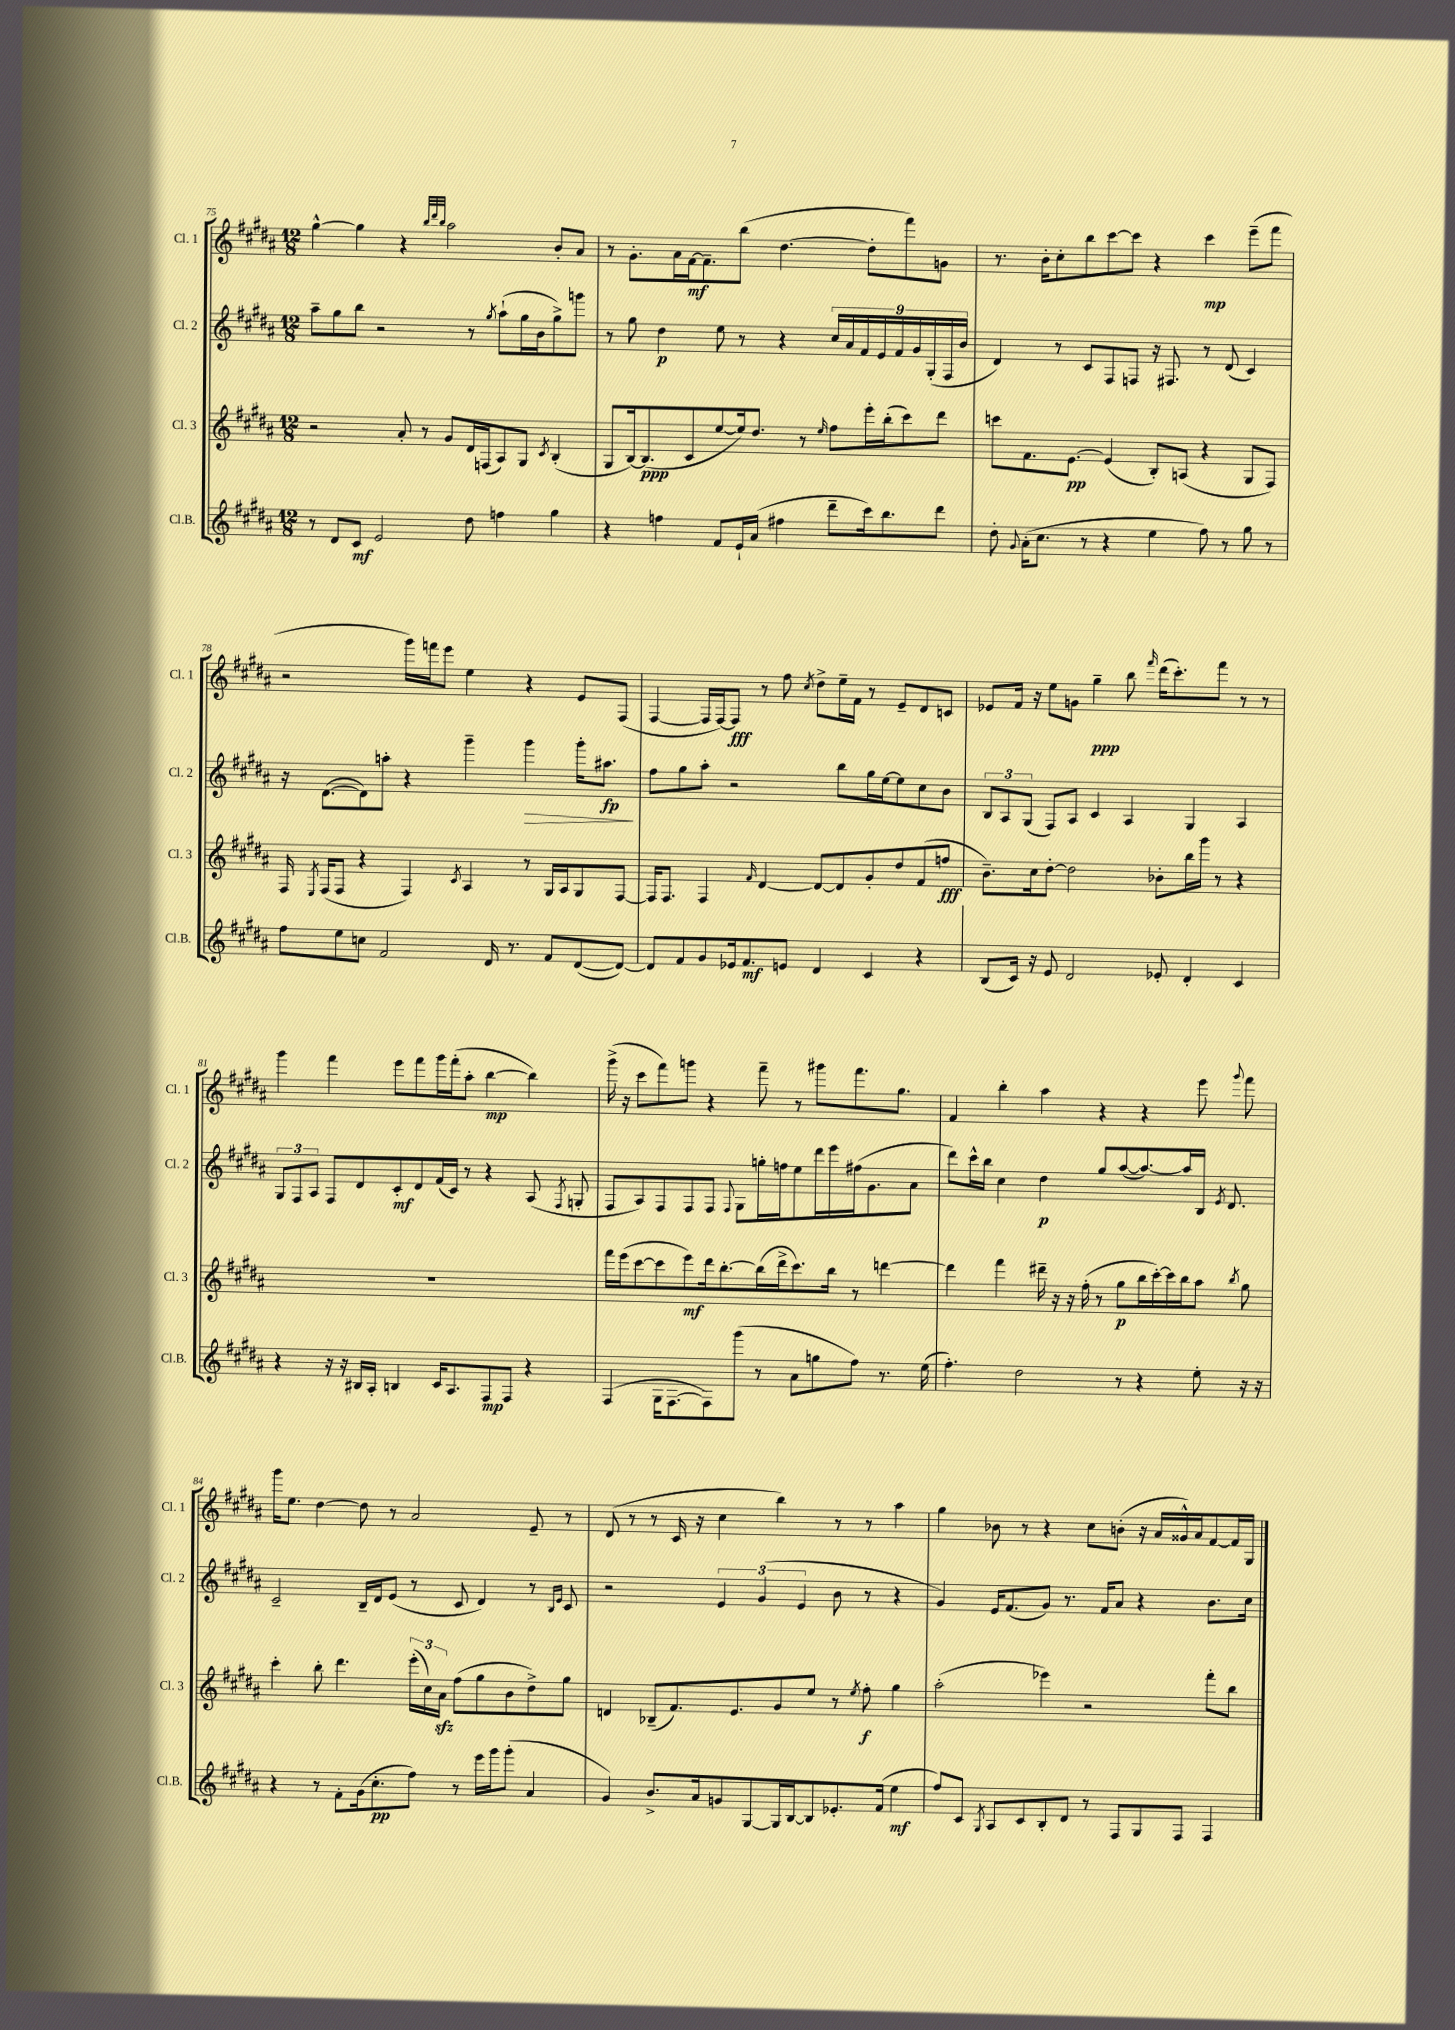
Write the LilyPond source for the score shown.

<<
\new StaffGroup <<
\new Staff = "s0" \with { instrumentName = "Cl. 1" shortInstrumentName = "Cl. 1" } {
    \clef treble \key b \major \numericTimeSignature \time 12/8
    \autoBeamOff gis''4~-^ gis''4 r4 \grace { b''32[ dis'''32 b''32] } ais''2 b'8[-. ais'8] |
    r8 gis'8.[-. ais'16 fis'16~\mf fis'8.-- b''8]( dis''4.~ dis''8[-. fis'''8) g'8] |
    r8. b'16[-. cis''8-. b''8 cis'''8~ cis'''8] r4 cis'''4\mp e'''8[--( fis'''8] |
    r2 gis'''16[) f'''16 e'''8] e''4 r4 e'8[ fis8]( |
    fis4~ fis16[ fis16~) fis8]\fff r8 fis''8 \acciaccatura { cis''8 } dis''8[-> e''16-- fis'16] r8 e'8[-- dis'8 c'8] |
    ees'8[ fis'16] r16 e''8[ g'8] gis''4--\ppp b''8 \grace { fis'''16 } dis'''16[( cis'''8.-.) fis'''8] r8 r8 |
    gis'''4 fis'''4 e'''8[ fis'''8 gis'''16 fis'''16-.( ais''8]-. b''4~\mp b''4) |
    gis'''16->( r16 cis'''8[ fis'''8) g'''8] r4 fis'''8-- r8 gis'''8[ fis'''8. gis''8.] |
    fis'4 b''4-. ais''4 r4 r4 e'''8 \appoggiatura { gis'''8 } fis'''8 |
    gis'''16[ e''8.] dis''4~ dis''8 r8 ais'2 e'8-- r8 |
    dis'8( r8 r8 cis'16 r16 cis''4 b''4) r8 r8 ais''4 |
    gis''4 bes'8 r8 r4 cis''8[ b'8]-.( r16 ais'16[ gisis'16-^) ais'16 fis'8~ fis'16 gis16] \bar "|." |
}
\new Staff = "s1" \with { instrumentName = "Cl. 2" shortInstrumentName = "Cl. 2" } {
    \clef treble \key b \major \numericTimeSignature \time 12/8
    \autoBeamOff ais''8[-- gis''8 b''8] r2 r8 \acciaccatura { gis''8 } ais''8[-!( gis''16 b'16 gis''8->) g'''8] |
    r8 gis''8 dis''4\p e''8 r8 r4 \tuplet 9/8 { cis''16[ ais'16 fis'16 e'16 fis'16 gis'16 gis16-.( fis16 b'16] } |
    dis'4) r8 cis'8[ fis8 f8] r16 fis8. r8 dis'8( cis'4) |
    r16 dis'8.[~( dis'8) a''8]-. r4 gis'''4-- gis'''4\> gis'''16[-. ais''8.]\fp\! |
    fis''8[ gis''8 ais''8]-. r2 b''8[ gis''16 e''16~ e''8 cis''8 b'8] |
    \tuplet 3/2 { b8[ ais8 gis8]( } fis8[) ais8] cis'4 ais4 gis4 ais4 |
    \tuplet 3/2 { gis8[ fis8 ais8] } fis8[ dis'8 cis'8-.\mf dis'8 fis'16( cis'16]) r8 r4 ais8( \acciaccatura { fis8 } g8-. |
    fis8[ ais8) fis8 fis8 fis8] \appoggiatura { fis8 } gis8[ g''16-. f''16 e''8 dis'''16 e'''16 fis''16( gis'8. ais'8] |
    dis'''8[) cis'''16-^ b''16] cis''4 dis''4\p gis''8[ ais''8~( ais''8.~) ais''16 b16] \acciaccatura { e'8 } dis'8. |
    cis'2-- b16[-- dis'16 e'8]( r8 cis'8 dis'4) r8 \grace { b16[ e'16] } cis'8 |
    r2 \tuplet 3/2 { e'4 gis'4( e'4 } b'8 r8 r4 |
    gis'4) e'16[ fis'8.( gis'8]) r8. fis'16[ ais'8] r4 b'8.[ cis''16] \bar "|." |
}
\new Staff = "s2" \with { instrumentName = "Cl. 3" shortInstrumentName = "Cl. 3" } {
    \clef treble \key b \major \numericTimeSignature \time 12/8
    \autoBeamOff r2 ais'8-. r8 gis'8[ dis'16 f16( ais8) gis8] \acciaccatura { cis'8 } b4-.( |
    gis8[ b16~) b8.\ppp( cis'8 e''8~ e''16) dis''8.] r8 \grace { e''16 } fis''8[ e'''16-. b''16-.( cis'''8) dis'''8] |
    c'''8[ fis'8. e'8.]~\pp e'4( b8[-.) a8]( r4 gis8[ fis8]) |
    fis16 \acciaccatura { e8 } fis16[( fis8] r4 fis4) \acciaccatura { cis'8 } ais4 r8 gis16[ ais16 gis8 fis8]~ |
    fis16[ fis8.] fis4 \grace { fis'16 } dis'4~ dis'8[~ dis'8 gis'8-. dis''8 fis'8( f''8]\fff |
    b'8.[--) cis''16 dis''8]~-. dis''2 bes'8[-. b''16 gis'''16] r8 r4 |
    R1. |
    fis'''16[ e'''16( cis'''8~ cis'''8 e'''8\mf) dis'''16 b''8.~-. b''16( dis'''16-> cis'''8.) b''16] r8 d'''4~ |
    d'''4 fis'''4 dis'''16-- r16 r16 fis''16-.( r8 gis''8[\p b''16 cis'''16~-.) cis'''16 b''16 ais''8] \acciaccatura { b''8 } gis''8 |
    cis'''4-. b''8-. dis'''4. \tuplet 3/2 { e'''16[-.( cis''16) ais'16]\sfz } fis''8[( gis''8 b'8 dis''8->) gis''8] |
    d'4 bes8[--( fis'8.) e'8. gis'8 e''8] r8 \acciaccatura { e''8 } fis''8-.\f gis''4 |
    ais''2-.( ees'''4) r2 fis'''8[-. b''8] \bar "|." |
}
\new Staff = "s3" \with { instrumentName = "Cl.B." shortInstrumentName = "Cl.B." } {
    \clef treble \key b \major \numericTimeSignature \time 12/8
    \autoBeamOff r8 dis'8[ cis'8]\mf e'2 dis''8 f''4 gis''4 |
    r4 f''4 fis'8[ e'16-! ais'16]( fis''4 dis'''8[-- cis'''16) b''8. dis'''8] |
    dis''8-. \appoggiatura { gis'8 } ais'16[-.( cis''8.] r8 r4 e''4 fis''8) r8 gis''8 r8 |
    fis''8[ e''8 c''8] fis'2 dis'16 r8. fis'8[ dis'8~( dis'8]~) |
    dis'8[ fis'8 gis'8 ees'16 fis'8.\mf e'8] dis'4 cis'4 r4 |
    b8[( cis'16]) r16 e'8 dis'2 ees'8-. dis'4-. cis'4 |
    r4 r16 r16 bis16[ ais16]-. b4 cis'16[ ais8. fis8\mp fis8] r4 |
    fis4( gis16[ fis8.~ fis8) gis'''8]( r8 ais'8[ g''8 fis''8]) r8. e''16( |
    fis''4.-.) dis''2 r8 r4 e''8-. r16 r16 |
    r4 r8 fis'8[-. gis'16( cis''8.-.\pp fis''8]) r8 e'''16[ gis'''16 gis'''8]-.( ais'4 |
    gis'4) b'8.[-> ais'16 g'8 gis8~ gis16 b16~ b8 ees'8.-. fis'16]( e''4\mf |
    fis''8[) cis'8] \acciaccatura { gis8 } ais8[ cis'8 b8-. dis'8] r8 fis8[ gis8 fis8] fis4 \bar "|." |
}
>>
>>
\layout { \context { \Score currentBarNumber = #75 } }
